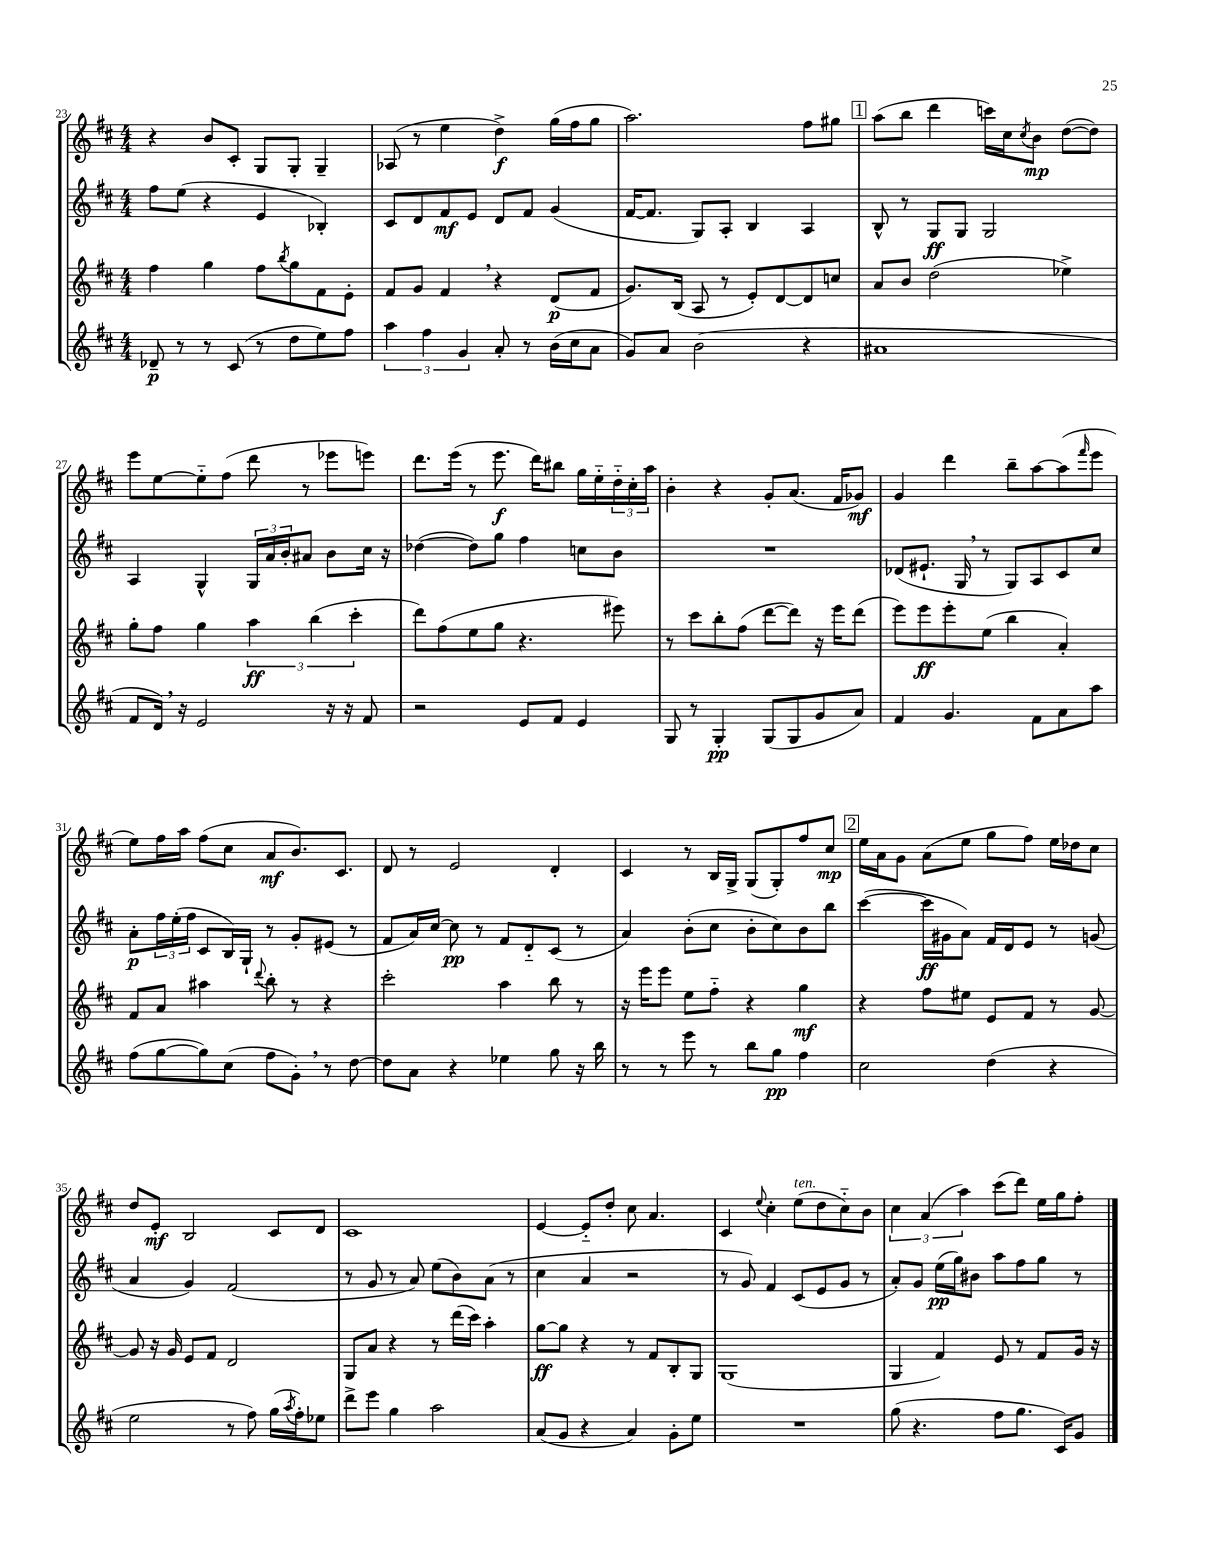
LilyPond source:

<<
\new StaffGroup <<
\new Staff = "s0" {
    \clef treble \key d \major \numericTimeSignature \time 4/4
    r4 b'8 cis'8-. g8 g8-. g4-- |
    aes8( r8 e''4 d''4->\f) g''16( fis''16 g''8 |
    a''2.) fis''8 gis''8 |
    \mark \markup { \box "1" } a''8( b''8 d'''4 c'''16) cis''16 \acciaccatura { cis''8 } b'8\mp d''8~( d''8) |
    e'''8 e''8~ e''8-_ fis''8( d'''8 r8 ees'''8 e'''8) |
    d'''8. e'''16( r8 e'''8.\f d'''16) bis''8 g''16 e''16-_ \tuplet 3/2 { d''16-_ cis''16-. a''16 } |
    b'4-. r4 g'8-. a'8.( fis'16 ges'8\mf) |
    g'4 d'''4 b''8-- a''8~ a''8( \grace { fis'''16 } e'''8 |
    e''8) fis''16 a''16 fis''8( cis''8 a'8\mf b'8.) cis'8. |
    d'8 r8 e'2 d'4-. |
    cis'4 r8 b16 g16-> g8( g8-.) fis''8 cis''8\mp |
    \mark \markup { \box "2" } e''16 a'16 g'8 a'8( e''8 g''8 fis''8) e''16 des''16 cis''8 |
    d''8 e'8-.\mf b2 cis'8 d'8 |
    cis'1 |
    e'4~ e'8-_ d''8-. cis''8 a'4. |
    cis'4 \appoggiatura { e''8 } cis''4-. e''8^\markup { \italic "ten." }( d''8 cis''8-_) b'8 |
    \tuplet 3/2 { cis''4 a'4( a''4) } cis'''8( d'''8) e''16 g''16 fis''8-. \bar "|." |
}
\new Staff = "s1" {
    \clef treble \key d \major \numericTimeSignature \time 4/4
    fis''8 e''8( r4 e'4 bes4-.) |
    cis'8 d'8 fis'8\mf e'8 d'8 fis'8 g'4( |
    fis'16~ fis'8. g8) a8-. b4 a4 |
    \mark \markup { \box "1" } b8-^ r8 g8\ff g8 g2 |
    a4 g4-^ \tuplet 3/2 { g16 a'16 b'16-. } ais'8 b'8 cis''16 r16 |
    des''4~( des''8) g''8 fis''4 c''8 b'8 |
    R1 |
    des'8( eis'8.-! g16 \breathe r8 g8) a8 cis'8 cis''8 |
    a'8-.\p \tuplet 3/2 { fis''16 e''16-.( fis''16 } cis'8 b16) g16-! r8 g'8-. eis'8( r8 |
    fis'8 a'16) cis''16~ cis''8\pp r8 fis'8 d'8-_ cis'8( r8 |
    a'4) b'8-.( cis''8 b'8-. cis''8) b'8 b''8 |
    \mark \markup { \box "2" } cis'''4~( cis'''16\ff gis'16 a'8) fis'16 d'16 e'8 r8 g'8( |
    a'4 g'4) fis'2( |
    r8 g'8 r8 a'8) e''8( b'8) a'8( r8 |
    cis''4 a'4 r2 |
    r8 g'8) fis'4 cis'8( e'8 g'8 r8 |
    a'8-.) g'8 e''16\pp( g''16) bis'8 a''8 fis''8 g''8 r8 \bar "|." |
}
\new Staff = "s2" {
    \clef treble \key d \major \numericTimeSignature \time 4/4
    fis''4 g''4 fis''8 \acciaccatura { b''8 } g''8 fis'8 e'8-. |
    fis'8 g'8 fis'4 \breathe r4 d'8\p( fis'8 |
    g'8.) b16( a8 r8 e'8-.) d'8~ d'8 c''8 |
    \mark \markup { \box "1" } a'8 b'8 d''2( ees''4->) |
    g''8-. fis''8 g''4 \tuplet 3/2 { a''4\ff b''4( cis'''4-. } |
    d'''8) fis''8( e''8 g''8 r4. eis'''8) |
    r8 cis'''8 b''8-. fis''8( d'''8~ d'''8) r16 e'''16 d'''8( |
    e'''8) e'''8\ff e'''8-. e''8( b''4 a'4-.) |
    fis'8 a'8 ais''4 \appoggiatura { d'''8 } b''8-. r8 r4 |
    cis'''2-. a''4 b''8 r8 |
    r16 e'''16 e'''8 e''8 fis''8-_ r4 g''4\mf |
    \mark \markup { \box "2" } r4 fis''8 eis''8 e'8 fis'8 r8 g'8~ |
    g'8 r16 g'16 e'8 fis'8 d'2 |
    g8 a'8 r4 r8 d'''16( cis'''16) a''4-. |
    g''8~\ff g''8 r4 r8 fis'8 b8-. g8 |
    g1( |
    g4 fis'4) e'8 r8 fis'8 g'16 r16 \bar "|." |
}
\new Staff = "s3" {
    \clef treble \key d \major \numericTimeSignature \time 4/4
    des'8--\p r8 r8 cis'8( r8 d''8 e''8) fis''8 |
    \tuplet 3/2 { a''4 fis''4 g'4 } a'8-. r8 b'16( cis''16 a'8 |
    g'8) a'8 b'2( r4 |
    \mark \markup { \box "1" } ais'1 |
    fis'8 d'16) \breathe r16 e'2 r16 r16 fis'8 |
    r2 e'8 fis'8 e'4 |
    g8 r8 g4-.\pp g8( g8 g'8 a'8) |
    fis'4 g'4. fis'8 a'8 a''8 |
    fis''8( g''8~ g''8) cis''8( fis''8 g'8-.) \breathe r8 d''8~ |
    d''8 a'8 r4 ees''4 g''8 r16 b''16 |
    r8 r8 e'''8 r8 b''8 g''8\pp fis''4 |
    \mark \markup { \box "2" } cis''2 d''4( r4 |
    e''2 r8 fis''8) g''16( \acciaccatura { a''8 } fis''16-.) ees''8 |
    d'''8-> e'''8 g''4 a''2 |
    a'8( g'8 r4 a'4) g'8-. e''8 |
    R1 |
    g''8( r4. fis''8 g''8. cis'16) g'8 \bar "|." |
}
>>
>>
\layout { \context { \Score currentBarNumber = #23 } }
